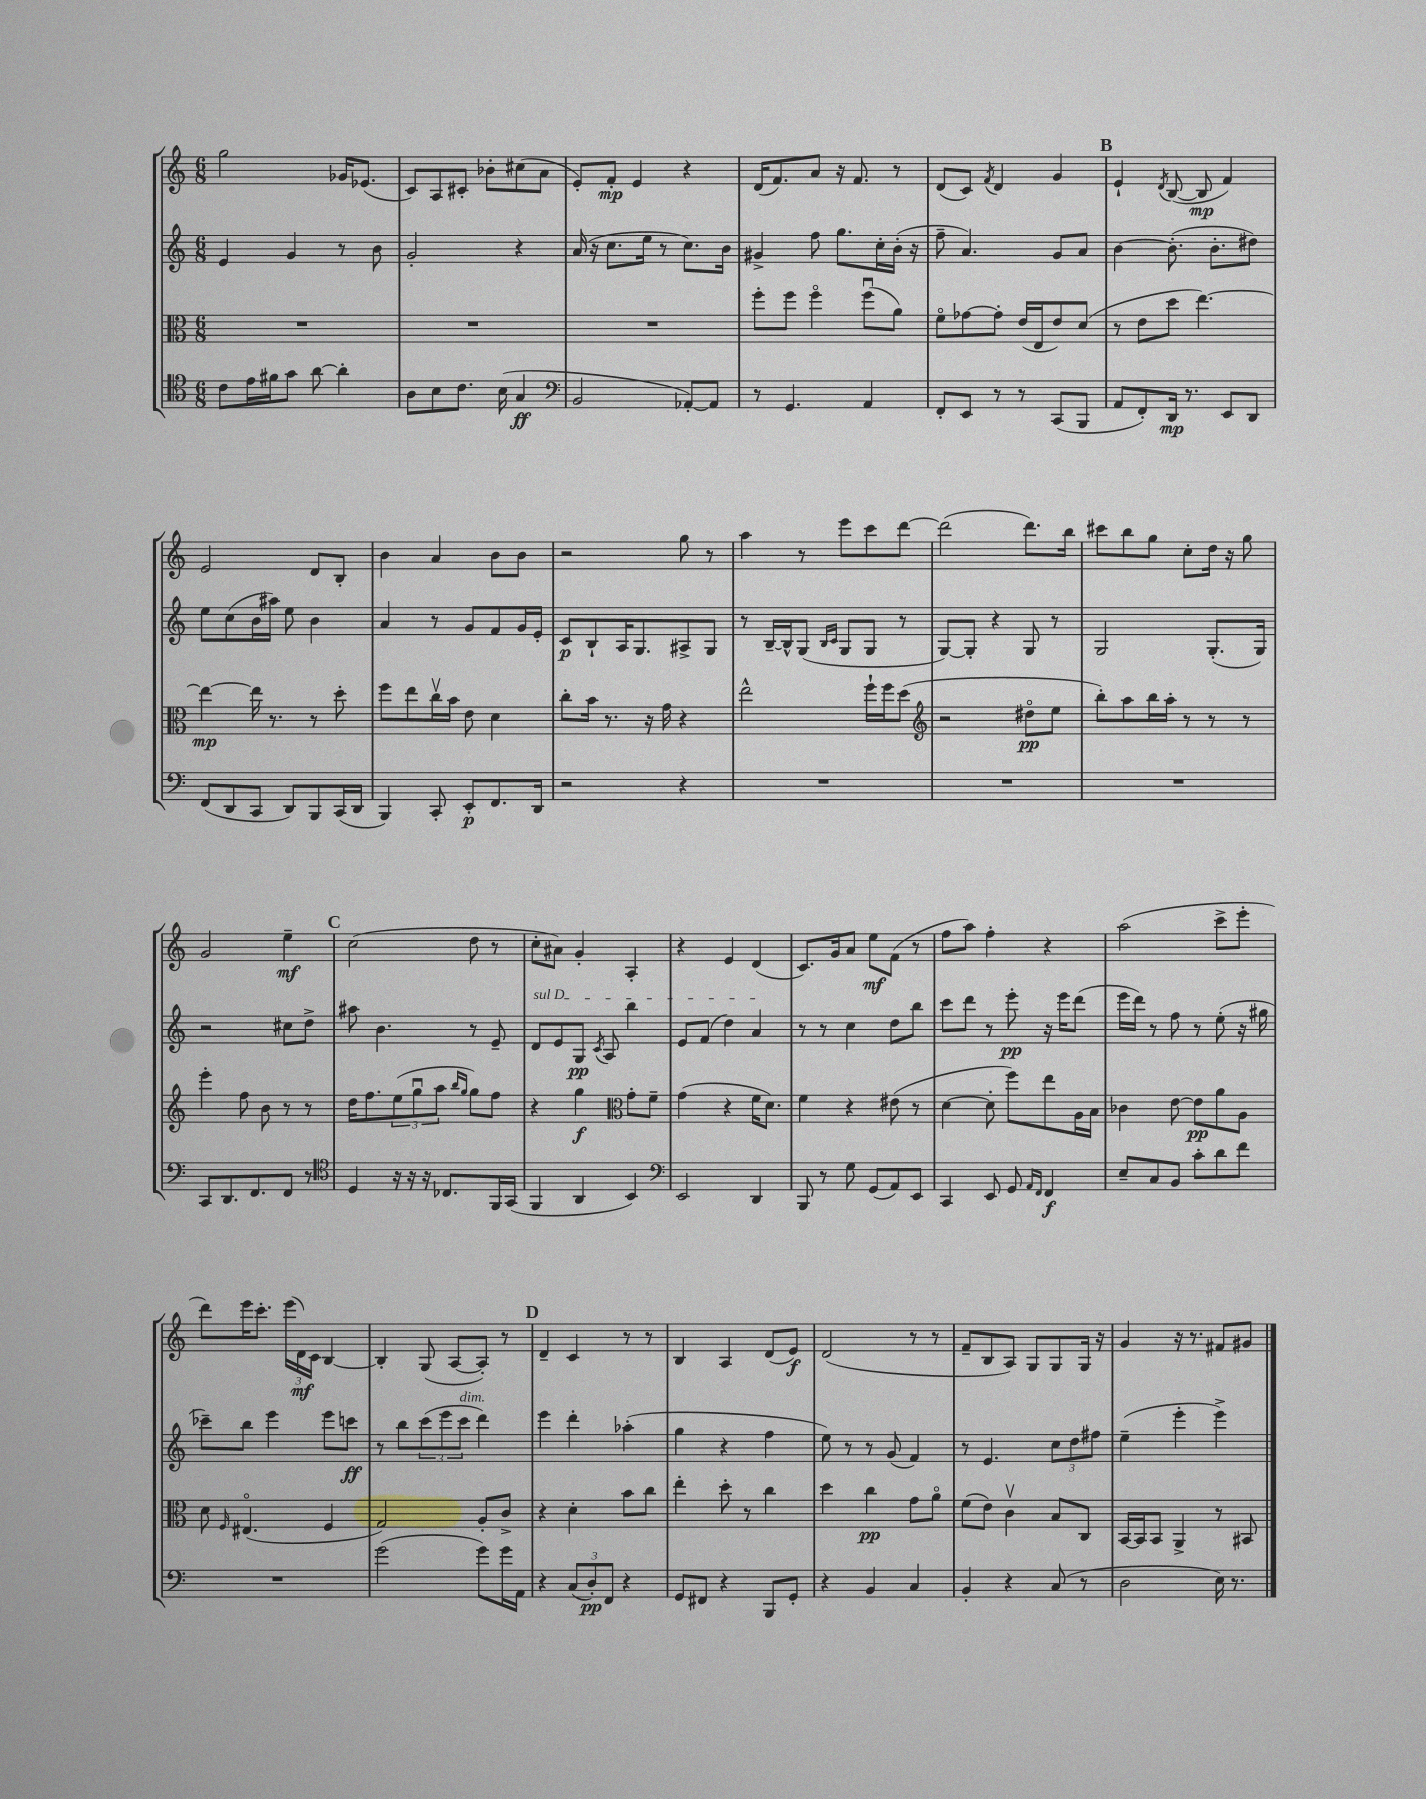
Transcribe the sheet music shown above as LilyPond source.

<<
\new StaffGroup <<
\new Staff = "s0" {
    \clef treble \key c \major \numericTimeSignature \time 6/8
    g''2 ges'16 ees'8.( |
    c'8) a8 cis'8-. bes'8-. cis''8( a'8 |
    e'8-.) f'8-.\mp e'4 r4 |
    d'16( f'8.) a'8 r16 f'8. r8 |
    d'8( c'8) \acciaccatura { f'8 } d'4 g'4 |
    \mark \markup { \bold "B" } e'4-! \acciaccatura { d'8 } b8~( b8\mp f'4) |
    e'2 d'8 b8-. |
    b'4 a'4 b'8 b'8 |
    r2 g''8 r8 |
    a''4 r8 e'''8 c'''8 d'''8~ |
    d'''2( d'''8.) b''16 |
    cis'''8 b''8 g''8 c''8-. d''16 r16 g''8 |
    g'2 e''4--\mf |
    \mark \markup { \bold "C" } c''2( d''8 r8 |
    c''8-. ais'8) g'4-. a4-. |
    r4 e'4 d'4( |
    c'8.) g'16 a'8 e''8\mf f'8( r8 |
    f''8 a''8) f''4-. r4 |
    a''2( c'''8-> e'''8-. |
    d'''8) e'''16 c'''8.-. \tuplet 3/2 { e'''16( d'16\mf) c'16 } b4~ |
    b4-. g8( a8~ a8-.) r8 |
    \mark \markup { \bold "D" } d'4-- c'4 r8 r8 |
    b4 a4 d'8( e'8\f) |
    d'2( r8 r8 |
    f'8-- b8 a8) g8 g8 g16 r16 |
    g'4 r16 r8. fis'8 gis'8 \bar "|." |
}
\new Staff = "s1" {
    \clef treble \key c \major \numericTimeSignature \time 6/8
    e'4 g'4 r8 b'8 |
    g'2-. r4 |
    a'16( r16 c''8. e''16 r8 c''8.) b'16 |
    gis'4-> f''8 g''8. c''16-. b'16-.( r16 |
    f''8-- a'4.) g'8 a'8 |
    \mark \markup { \bold "B" } b'4~ b'8.-.( b'8.-. dis''8) |
    e''8 c''8( b'16 ais''16) e''8 b'4 |
    a'4 r8 g'8 f'8 g'16 e'16-. |
    c'8\p b8-! a16 g8. ais8-> g8 |
    r8 b16~-- b16-^ g8( \grace { b16 c'16 } g8 g8 r8 |
    g8~) g8-. r4 g8 r8 |
    g2 g8.-.( g16) |
    r2 cis''8 d''8-> |
    \mark \markup { \bold "C" } ais''8 b'4. r8 e'8-- |
    \once \override TextSpanner.bound-details.left.text = \markup { \italic "sul D" } d'8\startTextSpan e'8 g8\pp \acciaccatura { c'8 } a8 b''4 |
    e'8 f'8( d''4) a'4\stopTextSpan |
    r8 r8 c''4 d''8 b''8 |
    c'''8 d'''8 r8 e'''8-.\pp r16 e'''16 d'''8( |
    e'''16 d'''16) r8 f''8 r8 e''8-.( r16 gis''16 |
    ces'''8--) b''8 e'''4 e'''8 c'''8\ff |
    r8 b''8 \tuplet 3/2 { c'''8( e'''8 c'''8^\markup { \italic "dim." } } d'''4) |
    \mark \markup { \bold "D" } e'''4 d'''4-. aes''4-.( |
    g''4 r4 f''4 |
    e''8) r8 r8 g'8( f'4) |
    r8 e'4. \tuplet 3/2 { c''8 d''8 fis''8 } |
    e''4--( e'''4-. e'''4->) \bar "|." |
}
\new Staff = "s2" {
    \clef alto \key c \major \numericTimeSignature \time 6/8
    R2. |
    R2. |
    R2. |
    f''8-. f''8 f''4\flageolet f''8\downbow( a'8) |
    f'8\flageolet ges'8~ ges'8-. e'16( e16 e'8) d'8( |
    \mark \markup { \bold "B" } r8 e'8 d''8 e''4.~) |
    e''4~\mp e''16 r8. r8 d''8-. |
    f''8 e''8 c''16\upbow b'16 e'8 d'4 |
    c''8-. b'16 r8. r16 g'16 r4 |
    e''2-^ f''16-! f''16 d''8( |
    \clef treble r2 dis''8\flageolet\pp e''8 |
    b''8-.) a''8 b''16 a''16-. r8 r8 r8 |
    e'''4-. f''8 b'8 r8 r8 |
    \mark \markup { \bold "C" } d''16 f''8. \tuplet 3/2 { e''8( g''8\downbow a''8 } \grace { b''16 g''16 } g''8) f''8 |
    r4 g''4\f \clef alto g'8-. f'8-- |
    g'4( r4 f'16 d'8.) |
    f'4 r4 eis'8( r8 |
    d'4~ d'8-. f''8) e''8 a16 b16 |
    ces'4 e'8~ e'8\pp a'8 a8 |
    d'8 \grace { f16 } eis4.\flageolet( f4 |
    g2) a8-. c'8-> |
    \mark \markup { \bold "D" } r4 d'4-. b'8 c''8 |
    e''4-. d''8-. r8 c''4 |
    d''4 c''4\pp g'8 a'8\flageolet |
    f'8( e'8) c'4\upbow b8 c8 |
    b,16~ b,16 b,8 a,4-> r8 bis,8 \bar "|." |
}
\new Staff = "s3" {
    \clef tenor \key c \major \numericTimeSignature \time 6/8
    c'8 e'16 fis'16 g'8 a'8~ a'4-. |
    a8 b8 c'8. b16( g4\ff |
    \clef bass b,2 aes,8~-.) aes,8 |
    r8 g,4. a,4 |
    f,8-. e,8 r8 r8 c,8( b,,8 |
    \mark \markup { \bold "B" } a,8 f,8-.) d,16\mp r8. e,8 d,8 |
    f,8( d,8 c,8 d,8) b,,8 c,16( d,16 |
    b,,4) c,8-. e,8-.\p f,8. d,16 |
    r2 r4 |
    R2. |
    R2. |
    R2. |
    c,8 d,8. f,8. f,8 r8 |
    \mark \markup { \bold "C" } \clef tenor d4 r16 r16 r16 ces8. f,16 g,16( |
    f,4 a,4 b,4) |
    \clef bass e,2 d,4 |
    b,,8 r8 g8 g,8( a,8) e,8 |
    c,4 e,8 g,8 \grace { a,16 f,16 } f,4\f |
    e8-- c8 b,8 c'8-. d'8 f'8 |
    R2. |
    g'2( g'8) g'16 a,16 |
    \mark \markup { \bold "D" } r4 \tuplet 3/2 { c8( d8-.\pp) f,8 } r4 |
    g,8 fis,8 r4 b,,8 g,8-. |
    r4 b,4 c4 |
    b,4-. r4 c8( r8 |
    d2 e16) r8. \bar "|." |
}
>>
>>
\layout { \context { \Score \remove "Bar_number_engraver" } }
